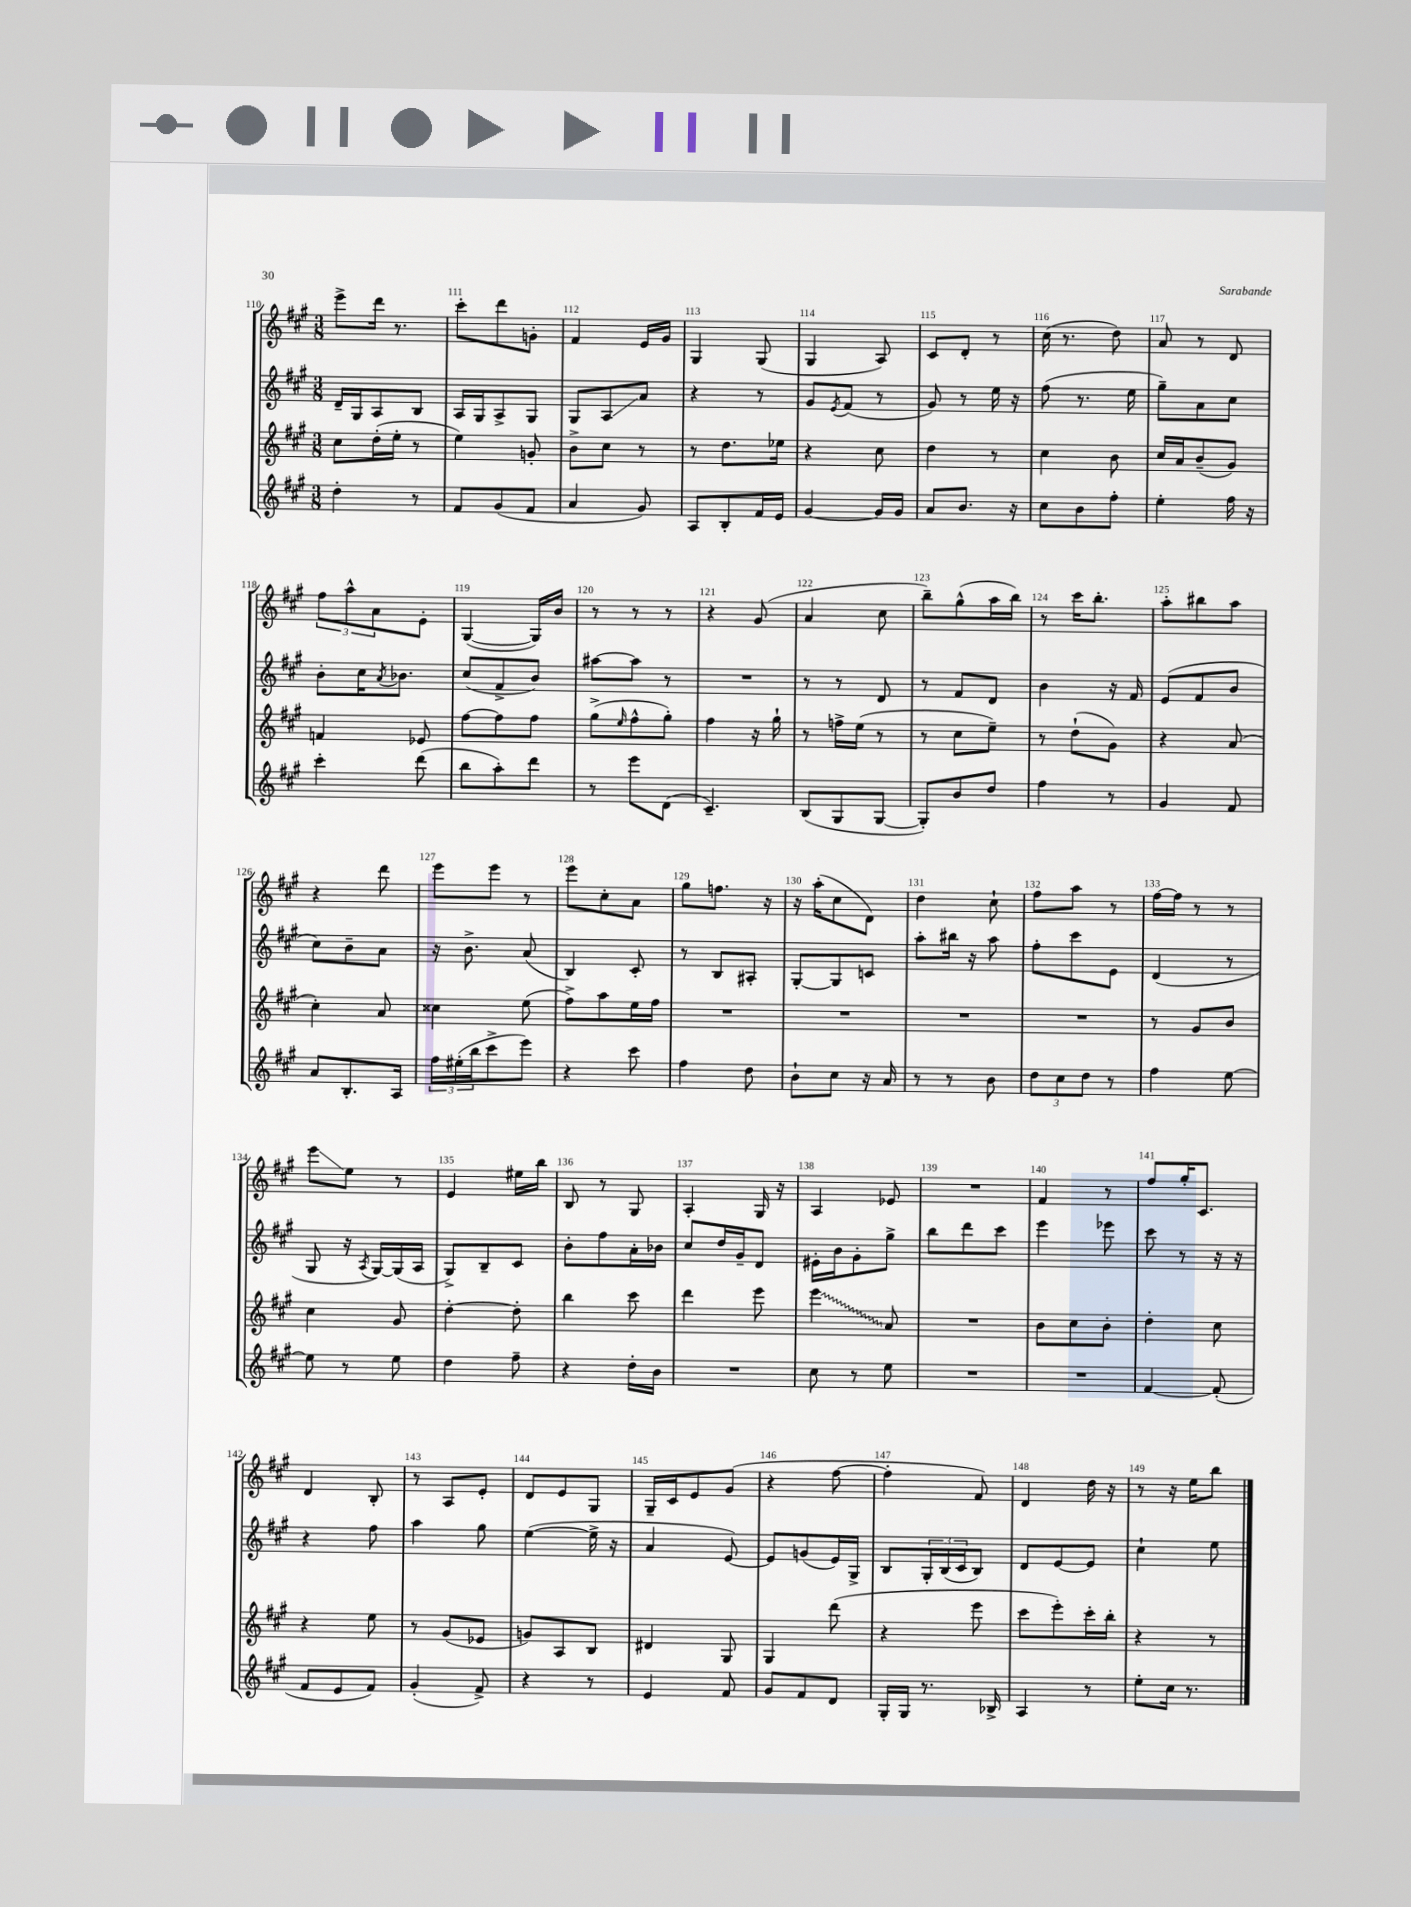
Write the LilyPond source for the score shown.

<<
\new StaffGroup <<
\new Staff = "s0" {
    \clef treble \key a \major \numericTimeSignature \time 3/8
    e'''8-> d'''16 r8. |
    cis'''8-. d'''8 g'8-. |
    fis'4 e'16 gis'16 |
    gis4 gis8( |
    gis4 a8) |
    cis'8 d'8-. r8 |
    cis''16( r8. d''8) |
    a'8 r8 d'8 |
    \tuplet 3/2 { fis''8 a''8-^ a'8 } e'8-. |
    gis4~( gis16) b'16 |
    r8 r8 r8 |
    r4 gis'8( |
    a'4 cis''8 |
    b''8--) gis''8-^( a''16 b''16) |
    r8 cis'''16 b''8.-. |
    a''8-. bis''8 a''8 |
    r4 d'''8 |
    e'''8 e'''8 r8 |
    e'''8 cis''8-. a'8 |
    gis''8 f''8. r16 |
    r16 a''16-.( cis''8 d'8) |
    d''4 cis''8-! |
    fis''8 a''8 r8 |
    fis''16~ fis''16 r8 r8 |
    e'''8\glissando e''8 r8 |
    e'4 eis''16 b''16 |
    b8 r8 gis8 |
    a4-. gis16 r16 |
    a4 ees'8 |
    R4. |
    fis'4 r8 |
    fis''8 gis''16-. cis'8. |
    d'4 b8-. |
    r8 a8 e'8-. |
    d'8 e'8 gis8 |
    gis16-- cis'16 e'8 gis'8( |
    r4 fis''8~ |
    fis''4-. fis'8) |
    d'4 d''16 r16 |
    r8 r16 e''16 b''8 \bar "|." |
}
\new Staff = "s1" {
    \clef treble \key a \major \numericTimeSignature \time 3/8
    d'16-- gis16 a8 b8 |
    a16 gis16 a8-> gis8 |
    gis8 a8\glissando a'8 |
    r4 r8 |
    gis'8 \acciaccatura { e'8 } fis'8( r8 |
    gis'8) r8 e''16 r16 |
    fis''8( r8. e''16 |
    gis''8--) a'8 cis''8 |
    b'8-. cis''16 \acciaccatura { a'8 } bes'8. |
    cis''8( fis'8-> b'8) |
    ais''8~ ais''8 r8 |
    R4. |
    r8 r8 d'8 |
    r8 fis'8 d'8 |
    b'4 r16 fis'16 |
    e'8( fis'8 b'8 |
    cis''8) b'8-- a'8 |
    r16 b'8.-> a'8( |
    b4) cis'8-. |
    r8 b8 ais8-. |
    gis8~-. gis8 c'8 |
    a''8-. bis''16 r16 a''8 |
    fis''8-. cis'''8 e'8 |
    d'4( r8 |
    gis8 r16 \acciaccatura { a8 } gis16~) gis16( a16 |
    gis8->) b8-- cis'8 |
    b'8-. fis''8 a'16-. bes'16 |
    cis''8 d''16 gis'16-- d'8 |
    eis'16-. b'16 gis'8-. gis''8-> |
    b''8 d'''8 cis'''8 |
    e'''4 ees'''8 |
    cis'''8 r8 r16 r16 |
    r4 fis''8 |
    a''4 gis''8 |
    e''4~( e''16-> r16 |
    a'4 e'8~) |
    e'8 g'8( e'16) gis16-> |
    b8 \tuplet 3/2 { gis16-. b16( cis'16 } b8) |
    d'8 e'8~ e'8 |
    cis''4-! e''8 \bar "|." |
}
\new Staff = "s2" {
    \clef treble \key a \major \numericTimeSignature \time 3/8
    cis''8 d''16-.( e''16-. r8 |
    e''4) g'8-. |
    b'8-> cis''8 r8 |
    r8 d''8. ees''16 |
    r4 cis''8 |
    d''4 r8 |
    cis''4 b'8 |
    cis''16 a'16 b'8--( gis'8) |
    f'4 ees'8 |
    fis''8~ fis''8 fis''8 |
    gis''8->( \grace { e''16 } fis''8-^ gis''8-.) |
    fis''4 r16 gis''16-! |
    r8 f''16-> e''16( r8 |
    r8 cis''8 e''8--) |
    r8 d''8-!( gis'8) |
    r4 a'8( |
    cis''4-.) a'8 |
    cisis''4 e''8( |
    fis''8->) a''8 e''16 fis''16 |
    R4. |
    R4. |
    R4. |
    R4. |
    r8 gis'8 b'8 |
    cis''4 gis'8 |
    d''4~-. d''8-. |
    b''4 cis'''8 |
    d'''4 e'''8 |
    \once \override Glissando.style = #'zigzag e'''4\glissando a'8 |
    R4. |
    b'8 cis''8 b'8-. |
    d''4-. cis''8 |
    r4 e''8 |
    r8 gis'8( ees'8 |
    g'8) a8 b8 |
    dis'4 gis8 |
    gis4 d'''8( |
    r4 e'''8 |
    cis'''8 e'''8-.) cis'''16-. b''16-. |
    r4 r8 \bar "|." |
}
\new Staff = "s3" {
    \clef treble \key a \major \numericTimeSignature \time 3/8
    d''4-. r8 |
    fis'8 gis'8( fis'8 |
    a'4 gis'8) |
    a8 b8-. fis'16 e'16 |
    gis'4~ gis'16 gis'16 |
    a'8 b'8. r16 |
    cis''8 b'8 fis''8-. |
    e''4-. fis''16 r16 |
    cis'''4-. d'''8( |
    b''8 a''8-.) d'''8 |
    r8 e'''8 d'8( |
    cis'4.--) |
    b8( gis8 gis8~ |
    gis8-.) b'8 d''8 |
    fis''4 r8 |
    gis'4 fis'8 |
    a'8 b8.-. a16 |
    \tuplet 3/2 { fis''16 eis''16-.( b''16 } cis'''8-> e'''8) |
    r4 cis'''8 |
    fis''4 d''8 |
    b'8-! cis''8 r16 a'16 |
    r8 r8 b'8 |
    \tuplet 3/2 { d''8 cis''8 d''8 } r8 |
    fis''4 e''8~ |
    e''8 r8 e''8 |
    d''4 fis''8-- |
    r4 d''16-. b'16 |
    R4. |
    cis''8 r8 e''8 |
    R4. |
    R4. |
    fis'4~ fis'8-.( |
    fis'8 e'8 fis'8) |
    gis'4-.( fis'8->) |
    r4 r8 |
    e'4 fis'8 |
    gis'8 fis'8 d'8 |
    gis16-. gis16 r8. bes16-> |
    a4 r8 |
    e''8-. cis''16 r8. \bar "|." |
}
>>
>>
\layout { \context { \Score currentBarNumber = #110 \override BarNumber.break-visibility = ##(#f #t #t) barNumberVisibility = #all-bar-numbers-visible } }
